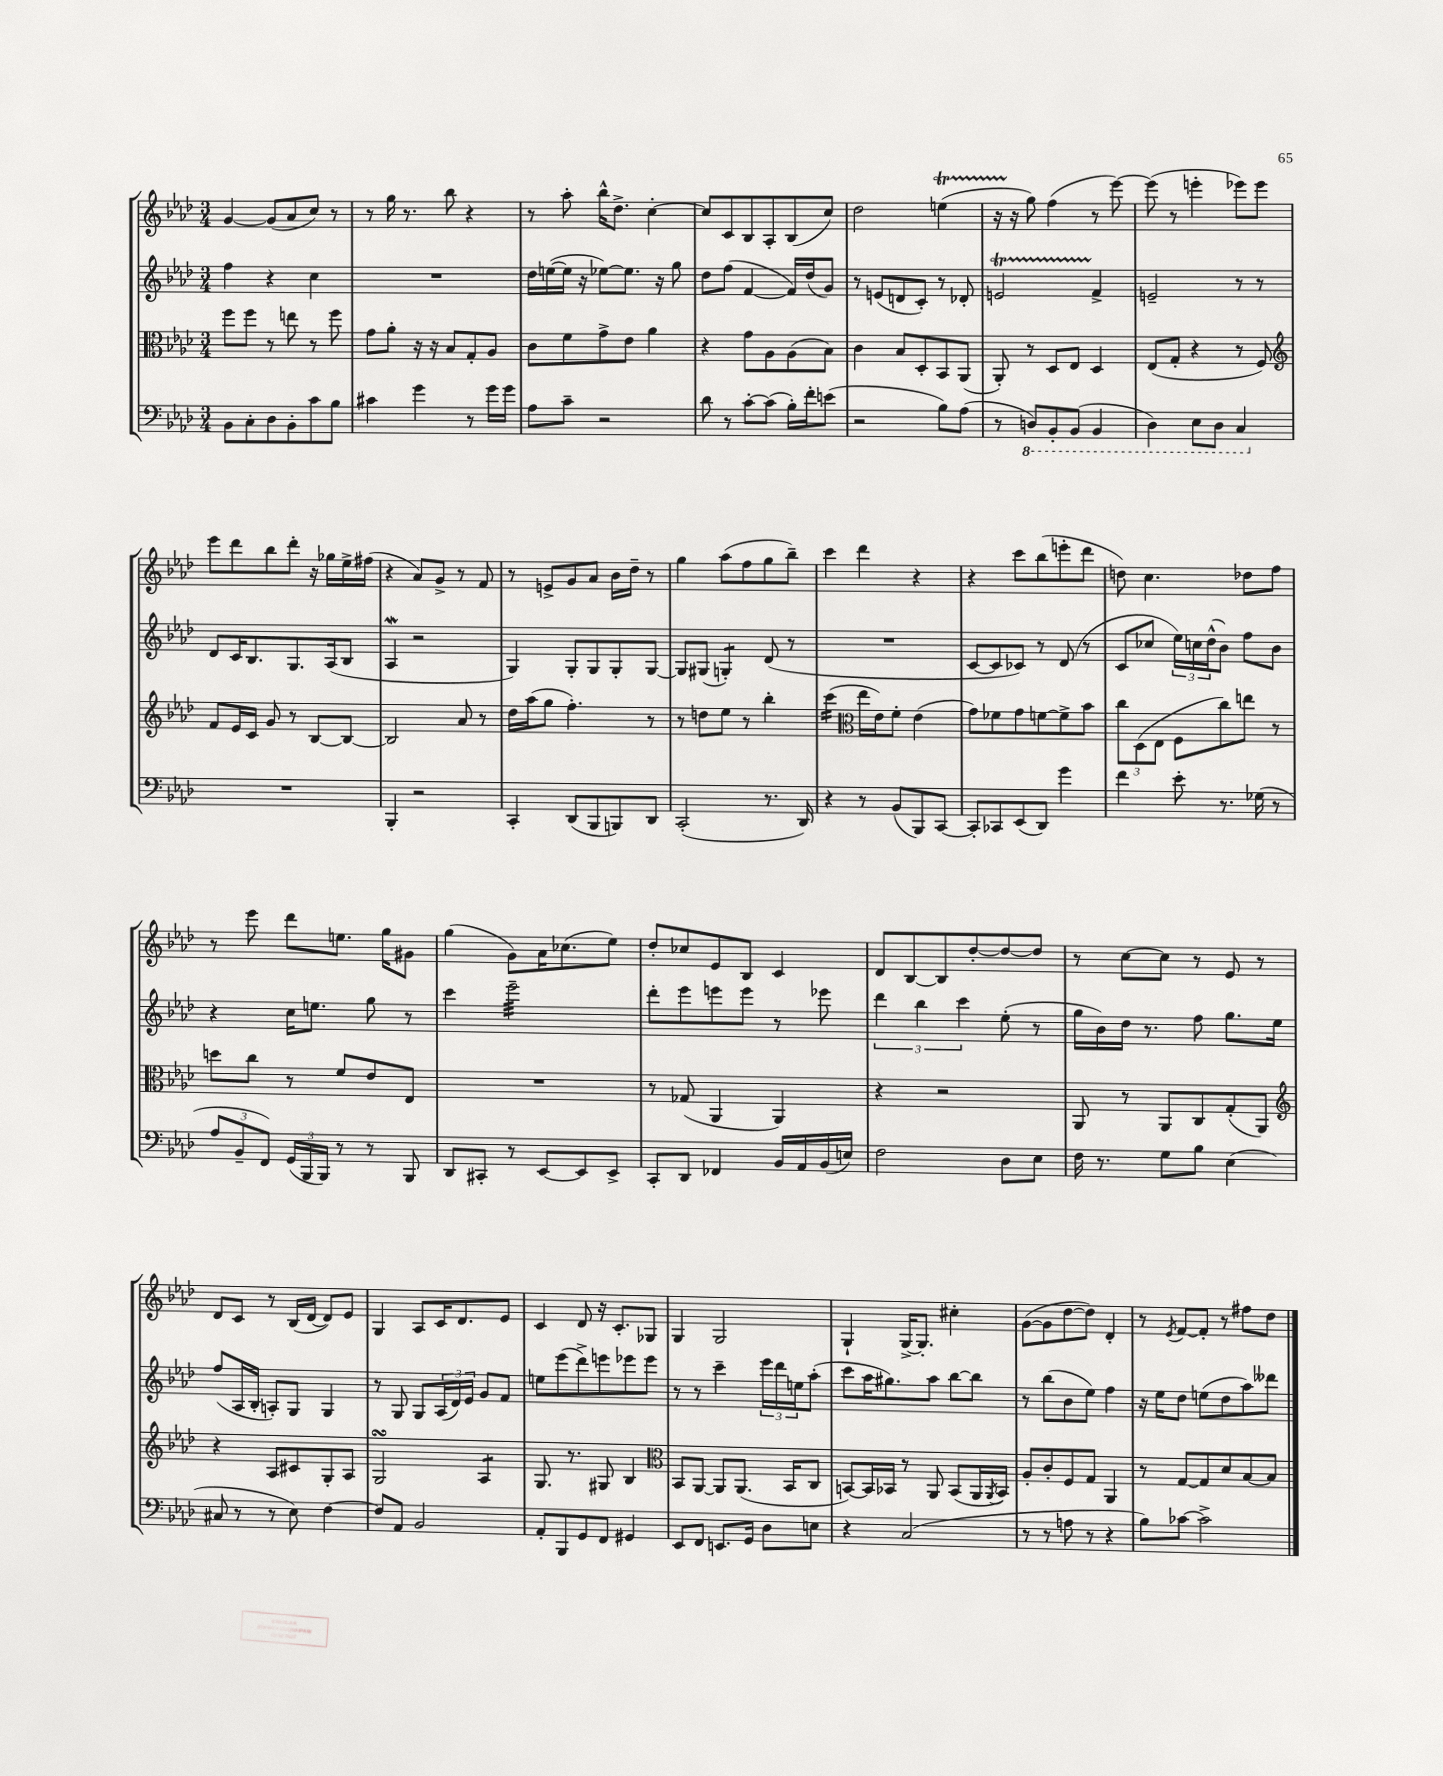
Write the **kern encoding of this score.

**kern	**kern	**kern	**kern
*staff4	*staff3	*staff2	*staff1
*clefF4	*clefC3	*clefG2	*clefG2
*k[b-e-a-d-]	*k[b-e-a-d-]	*k[b-e-a-d-]	*k[b-e-a-d-]
*M3/4	*M3/4	*M3/4	*M3/4
8BB-\L	8ff\L	4ff\	[4g/
8C'\	8ff\J	.	.
8D-\	8r	4r	(8g/]L
8BB-'\	8ee\	.	8a-/
8c\	8r	4cc\	8cc/J)
8B-\J	8ff\	.	8r
=	=	=	=
4c#\	8g\L	2.r	8r
.	8a-'\J	.	16gg\
.	.	.	8.r
4g\	16r	.	.
.	16r	.	.
.	8B-/L	.	8bb-\
8r	8G'/	.	4r
16g\LL	8A-/J	.	.
16g\JJ	.	.	.
=	=	=	=
8A-\L	8c\L	16dd-\LL	8r
.	.	([16ee\	.
8c~\J	8f\	16ee\]JJ	8aa-'\
.	.	16r	.
2r	8g^\	[8ee-\L)	16bb-^^\LK
.	.	.	8.dd-^\J
.	8e-\J	8.ee-\]J	.
.	4a-\	.	[4cc'\
.	.	16r	.
.	.	8gg\	.
=	=	=	=
8d-\	4r	8dd-\L	8cc/]L
8r	.	(8ff\J	8c/
[8c'\L	8g\L	[4f/	8B-/
(8c\]J	8A-\	.	8A-'/
16B-'\LL)	(8A-\	16f/]LL)	(8B-/
16f'\J	.	(16dd-/J	.
(8e\J	8B-\J)	8g/J)	8cc/J)
=	=	=	=
2r	4c\	8r	2dd-\
.	.	(8e/L	.
.	8B-/L	8d/	.
.	8D-'/	8c'/J)	.
8B-\L)	8BB-/	8r	(4ee\
(8A-\J	(8AA-/J	8d-'/	.
=	=	=	=
8r	8AA-'/)	2e/	16r
.	.	.	16r
8DD/L)	8r	.	8gg\)
8BBB-'/	8D-/L	.	(4ff\
(8BBB-/J	8E-/J	.	.
4BBB-/	4D-/	4f^/	8r
.	.	.	[8eee-\)
=	=	=	=
4DD-\)	(8E-/L	2e~/	(8eee-\]
.	8G'/J	.	8r
8EE-\L	4r	.	4eee'\
8DD-\J	.	.	.
4CC/	8r	8r	8eee-\L)
.	8F/)	8r	8eee-\J
=	=	=	=
*	*clefG2	*	*
2.r	8f/L	8d-/L	8eee-\L
.	16e-/L	16c/K	8ddd-\
.	16c/JJ	8.B-/	.
.	8g/	.	8bb-\
.	8r	8.G/	8ddd-'\J
.	[8B-/L	.	16r
.	.	(16A-/k	16gg-\LL
.	8B-/_J	8B-/J	16ee-^\
.	.	.	(16ff#\JJ
=	=	=	=
4BBB-'/	2B-/]	4A-/	4r
2r	.	2r	8a-/L)
.	.	.	8g^/J
.	8a-/	.	8r
.	8r	.	8f/
=	=	=	=
4CC'/	16dd-\LL	4G/)	8r
.	(16aa-\J	.	.
.	8gg\J	.	8e^/L
(8DD-/L	4.ff'\)	8G'/L	8g/
8BBB-/	.	8G/	8a-/J
8BBB/)	.	8G'/	16b-\LL
.	.	.	16dd-~\JJ
8DD-/J	8r	[8G/J	8r
=	=	=	=
(2CC'/	8r	8G/]L	4gg\
.	8dd\L	(8G#/J	.
.	8ee-\J	4G'/)	(8aa-\L
.	8r	.	8ff\
8.r	4bb-'\	(8d-/	8gg\
.	.	8r	8bb-~\J)
16DD-/)	.	.	.
=	=	=	=
4r	(4ccc\	2.r	4ccc\
*	*clefC3	*	*
8r	16ee-\LL	.	4ddd-\
.	16e-\J)	.	.
(8BB-/L	8f'\J	.	.
8BBB-/)	(4e-\	.	4r
[8CC/J	.	.	.
=	=	=	=
8CC'/]L	8g\L)	[8c/L	4r
8CC-/	8f-\	8c/]	.
(8EE-/	8g\	8c-/J)	8ccc\L
8DD-/J)	[8f\	8r	(8bb-\
4g\	8f^\]	(8d-/	8eee'\
.	8b-\J	8r	8ddd-\J
=	=	=	=
4f\	12cc\L	8c/L	8dd\)
.	(12D-\	.	.
.	.	8cc-/J	4.cc\
.	12E-\J	.	.
8e-'\	8F\L	24ee-\LL)	.
.	.	24cc\	.
.	.	(24dd-^^\J	.
8.r	8cc\)	8b-\J)	.
.	8ee\J	8ff\L	8dd-\L
(16G-\	.	.	.
8r	8r	8b-\J	8ff\J
=	=	=	=
12A-/L	8dd\L	4r	8r
12BB-~/	.	.	.
.	8cc\J	.	8eee-\
12FF/J)	.	.	.
(24GG/LL	8r	16cc\LK	8ddd-\L
24BBB-/	.	.	.
.	.	8.ee\J	.
24BBB-/JJ)	.	.	.
8r	8f/L	.	8.ee\J
8r	8e-/	8gg\	.
.	.	.	16gg\LK
8BBB-/	8E-/J	8r	8g#\J
=	=	=	=
8DD-/L	2.r	4ccc\	(4gg\
8CC#'/J	.	.	.
8r	.	2eee-~\	8g\L)
[8EE-/L	.	.	16a-\K
.	.	.	(8.cc-\
8EE-/]	.	.	.
8EE-^/J	.	.	8ee-\J)
=	=	=	=
8CC'/L	8r	8ddd-'\L	8dd-'/L
8DD-/J	(8G-/	8eee-\	8cc-/
4FF-/	4AA-/	8eee\	8e-/
.	.	8eee\J	8B-/J
16BB-/LL	4AA-/)	8r	4c/
16AA-/	.	.	.
(16BB-/	.	8eee-\	.
16E/JJ)	.	.	.
=	=	=	=
2F\	4r	6ddd-\	8d-/L
.	.	.	[8B-/
.	.	6bb-\	.
.	2r	.	8B-/]
.	.	6ccc\	.
.	.	.	[8dd-'/
8D-\L	.	(8ee-'\	8dd-/_
8E-\J	.	8r	8dd-/]J
=	=	=	=
16F\	8AA-/	16gg\LL	8r
8.r	.	16b-\)	.
.	8r	16dd-\JJ	[8cc\L
.	.	8.r	.
8G\L	8AA-/L	.	8cc\]J
8B-\J	8C/	8ff\	8r
(4E-\	(8G'/	8.gg\L	8e-/
.	8AA-/J)	.	8r
.	.	16ee-\Jk	.
=	=	=	=
*	*clefG2	*	*
8C#/	4r	(8ff/L	8d-/L
8r	.	16A-/L	8c/J
.	.	16B-'/JJ	.
8r	8A-/L	8A'/L)	8r
8E-\)	8c#/	8G/J	(16B-/LL
.	.	.	[16d-/JJ
[4F\	8G'/	4G/	8d-/]L)
.	8A-/J	.	8e-/J
=	=	=	=
8F/]L	2G/	8r	4G/
8AA-/J	.	8G/	.
2BB-/	.	8G/L	8A-/L
.	.	(24A-/L	16c/K
.	.	24d-/)	.
.	.	.	8.d-/
.	.	24e-/JJ	.
.	4A-/	8g/L	.
.	.	8f/J	8e-/J
=	=	=	=
8AA-'/L	8.G/	8ee\L	4c/
8BBB-/	.	(8eee-\	.
.	8.r	.	.
8GG/	.	8ddd-^\)	8d-/
8FF/J	8G#/	8eee\	16r
.	.	.	8.c'/L
4GG#/	4B-/	8eee-\	.
.	.	8eee-\J	8G-/J
=	=	=	=
*	*clefC3	*	*
8EE-/L	8BB-/L	8r	4G/
8FF/J	[8AA-/J	8r	.
8.EE/L	8AA-/]L	4ccc~\	2G/
.	(8.AA-/J	.	.
16GG/Jk	.	.	.
8D-\L	.	24eee-\LL	.
.	.	24ddd-\	.
.	16BB-/LK	.	.
.	.	24ee\J	.
8E\J	8C/J	(8aa-'\J	.
=	=	=	=
4r	[8BB/L)	8ccc\L	4G`/
.	16BB/]L	16aa-\K	.
.	16BB-/JJ	8.gg#\)	.
(2C/	8r	.	[16G^/LK
.	.	.	8.G'/]J
.	8AA-/	8aa-\J	.
.	(8BB-/L	[8bb-\L	4cc#'\
.	16AA-/L	8bb-\]J	.
.	8qAA-/	.	.
.	16BB-/JJ)	.	.
=	=	=	=
8r	8A-'/L	8r	([8g\L
8r	8c'/	(8bb-\L	8g\]
8A\	8F/	8b-\	[8dd-\
8r	8G/J	8ee-\J)	8dd-\]J)
4r	4AA-/	4ff\	4d-'/
=	=	=	=
8B-\L)	8r	16r	8r
.	.	16ee-\LK	.
.	.	.	8qe-/
[8c-\J	[8G/L	8dd-\J	[8f/L
2c-^\]	8G/]	(8ee\L	8f'/]J
.	8d-/	8dd-\	8r
.	[8B-/	8aa-\)	8ff#\L
.	8B-/]J	8ddd--\J	8dd-\J
==	==	==	==
*-	*-	*-	*-
